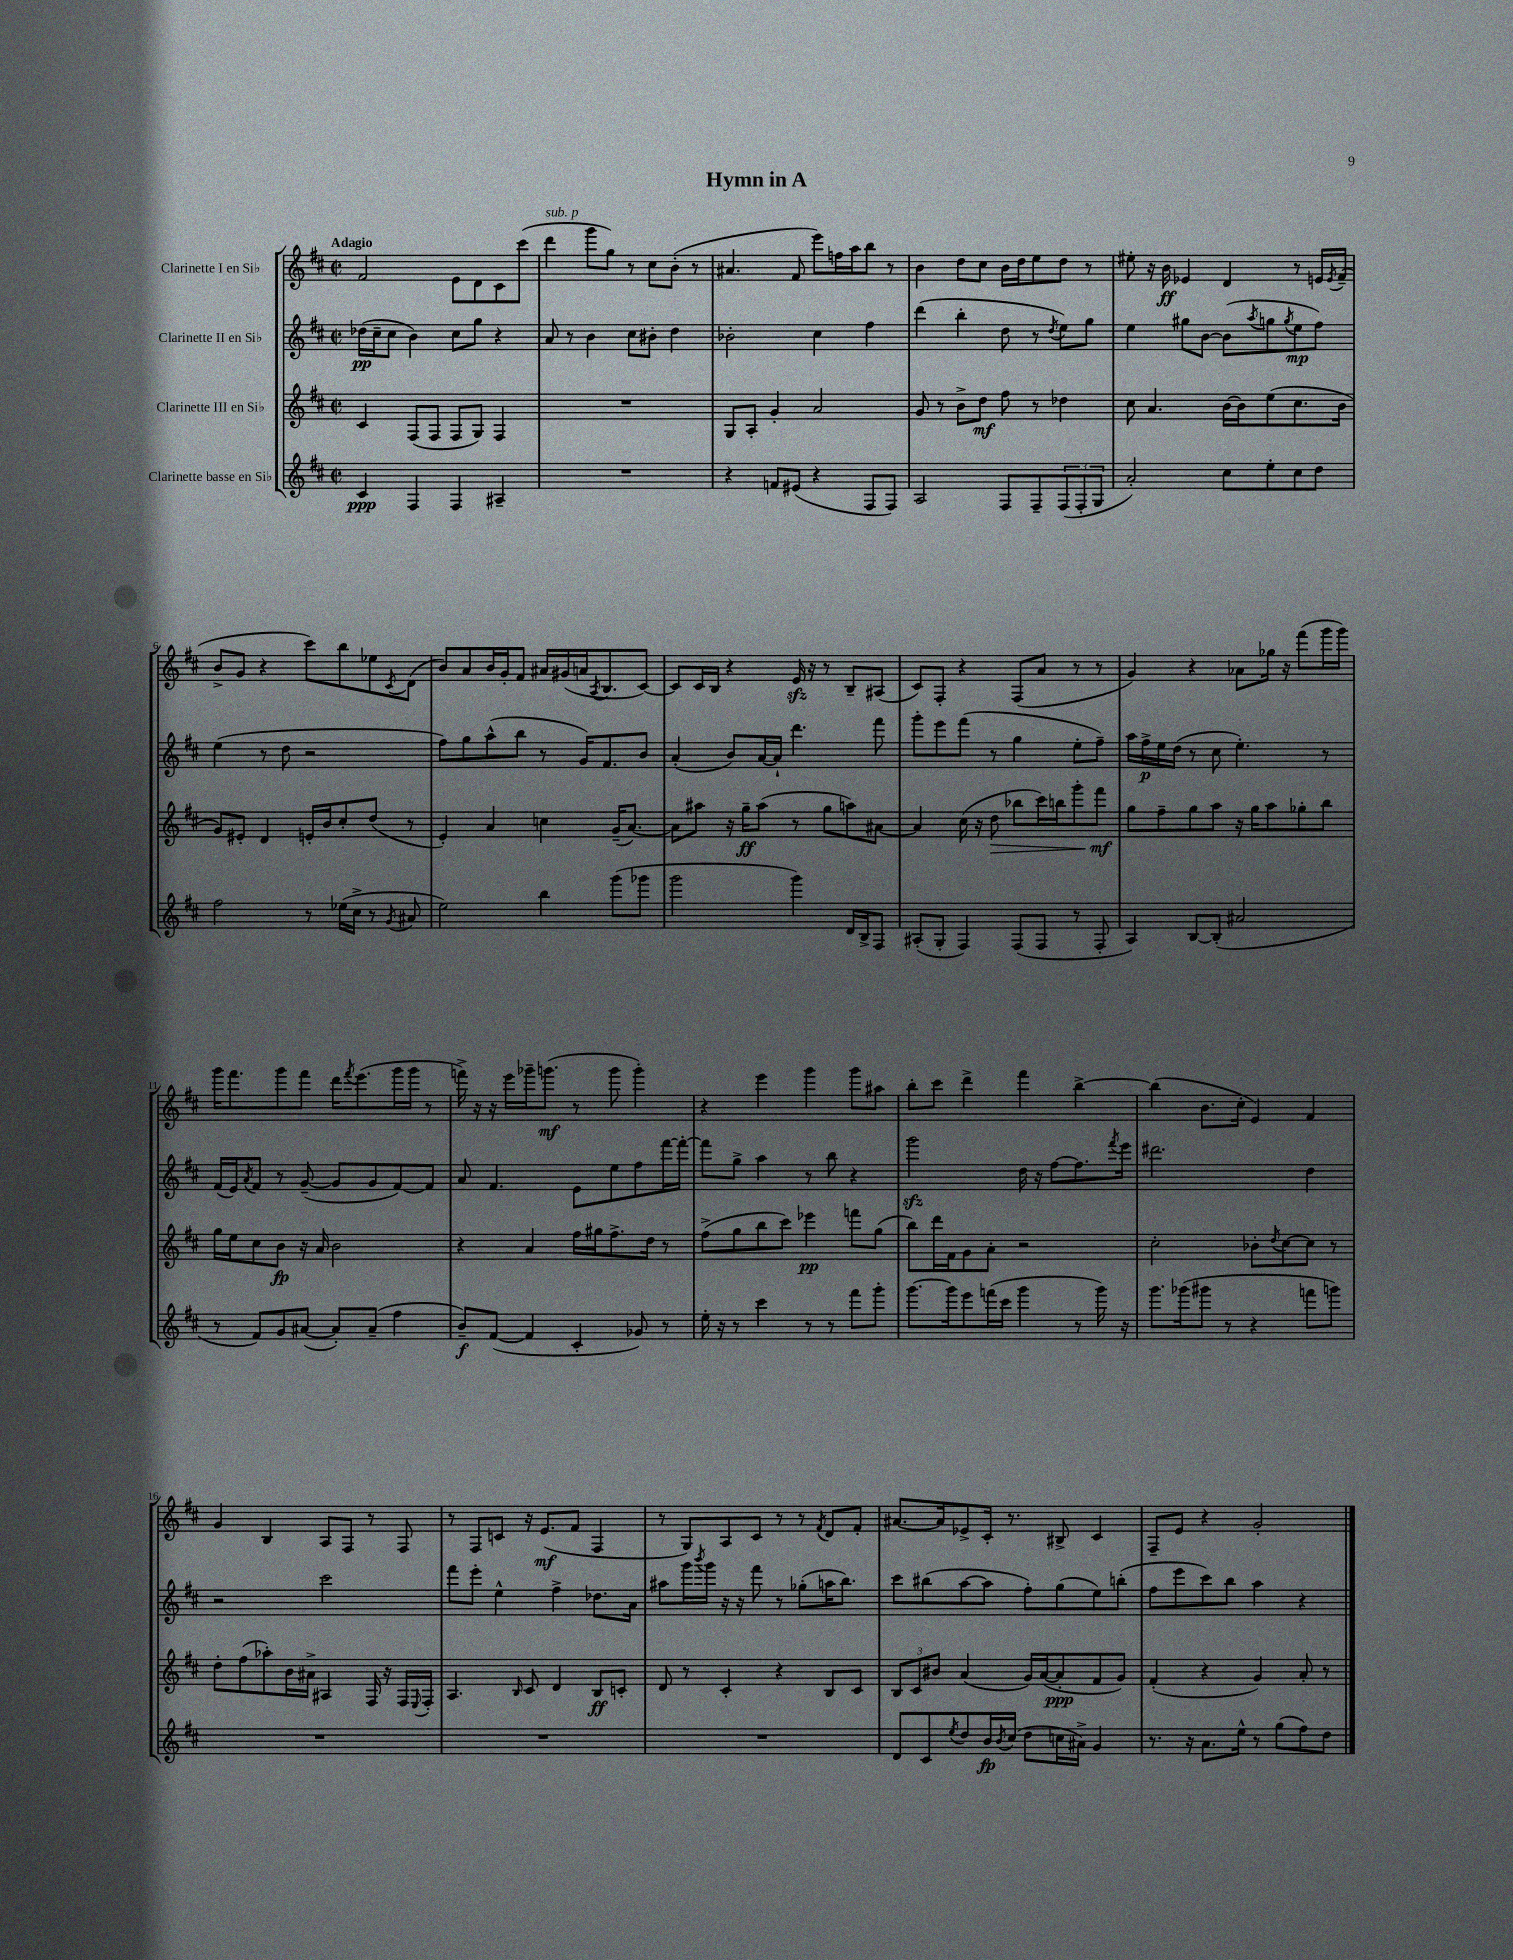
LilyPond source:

\header { title = "Hymn in A" }
<<
\new StaffGroup <<
\new Staff = "s0" \with { instrumentName = "Clarinette I en Sib" } {
    \clef treble \key d \major \defaultTimeSignature \time 2/2 \tempo "Adagio"
    fis'2 e'8 d'8 cis'8 cis'''8( |
    d'''4^\markup { \italic "sub. p" } g'''8 g''8) r8 cis''8 b'8-.( r8 |
    ais'4. fis'8 e'''8) f''16 a''16 b''8 r8 |
    b'4 d''8 cis''8 b'16 d''16 e''8 d''8 r8 |
    eis''8-. r16 b'16\ff ees'4 d'4 r8 e'16 \acciaccatura { e'8 } fis'16--( |
    b'8-> g'8 r4 cis'''8) b''8 ees''8 \acciaccatura { cis'8 } d'8( |
    b'8) a'8 b'16 g'16-. fis'8 ais'16 gis'16( a'16 \acciaccatura { a8 } b8. cis'8~) |
    cis'8 cis'16 b16 r4 e'16\sfz r16 r8 b8-- ais8( |
    cis'8) fis8-. r4 fis8( a'8 r8 r8 |
    g'4) r4 aes'8 ges''16 r16 fis'''8( g'''16 g'''16) |
    g'''16 fis'''8. g'''8 fis'''8 d'''16 \acciaccatura { fis'''8 } e'''8.( g'''16 g'''16 r8 |
    f'''16->) r16 r16 e'''16 ges'''16-- g'''8.\mf( r8 g'''8 g'''4-.) |
    r4 e'''4 g'''4 g'''8 ais''8 |
    b''8-. cis'''8 d'''4-> fis'''4 b''4~-> |
    b''4( b'8. cis''16-. e'4) fis'4 |
    g'4 b4 a8 fis8 r8 fis8 |
    r8 fis8 c'8 r16 e'8.\mf( fis'8 fis4 |
    r8 g8) a8 cis'8 r8 r8 \acciaccatura { fis'8 } d'8 fis'8-. |
    ais'8.~ ais'16 ees'8-> cis'16-. r8. bis8-> cis'4 |
    fis8-- e'8 r4 g'2-. \bar "|." |
}
\new Staff = "s1" \with { instrumentName = "Clarinette II en Sib" } {
    \clef treble \key d \major \defaultTimeSignature \time 2/2
    des''16\pp( cis''16-- cis''8 b'4) cis''8 g''8 r4 |
    a'8 r8 b'4 cis''8 bis'8-. d''4 |
    bes'2-. cis''4 fis''4 |
    d'''4( b''4-. d''8 r8 \acciaccatura { d''8 } e''8) g''8 |
    e''4 gis''8 b'8~ b'8( \acciaccatura { a''8 } g''8 \acciaccatura { g''8 } e''8\mp fis''8) |
    e''4( r8 d''8 r2 |
    fis''8) g''8 a''8-^( b''8 r8 g'16) fis'8. b'8 |
    a'4-.( b'8) a'16~ a'16-! d'''4. fis'''8 |
    g'''8-. e'''8 fis'''8( r8 g''4 e''8-. fis''8--) |
    a''16 fis''16->\p e''16 d''16( r8 cis''8 e''4.-.) r8 |
    fis'16( e'16) \acciaccatura { a'8 } fis'8 r8 g'8~--( g'8 g'8 fis'8~) fis'8 |
    a'8 fis'4. e'8 e''8 fis''8 fis'''16~ fis'''16~-. |
    fis'''8 g''8-> a''4 r8 b''8 r4 |
    g'''2\sfz d''16 r16 fis''8~ fis''8. \acciaccatura { fis'''8 } e'''16 |
    dis'''2. d''4 |
    r2 cis'''2 |
    fis'''8 e'''8-. e''4-^ fis''4-> des''8. a'16 |
    ais''8 g'''16 \acciaccatura { b'''8 } g'''16 r16 r16 fis'''8 r8 ges''8-.( a''16 b''8.) |
    cis'''8 bis''8( a''8~ a''8 fis''8-.) g''8( e''8) b''8-.( |
    fis''8 e'''8 cis'''8) b''8 a''4 r4 \bar "|." |
}
\new Staff = "s2" \with { instrumentName = "Clarinette III en Sib" } {
    \clef treble \key d \major \defaultTimeSignature \time 2/2
    cis'4 fis8( fis8 fis8 g8) fis4 |
    R1 |
    g8 a8-. g'4-. a'2 |
    g'8 r8 b'8-> d''8\mf fis''8 r8 des''4 |
    cis''8 a'4. b'16~ b'16 e''8( cis''8. b'16 |
    g'8) eis'8-. d'4 e'16-. b'16 cis''8-. d''8( r8 |
    e'4-.) a'4 c''4 g'16--( a'8.~) |
    a'8 ais''8 r16 g''16--\ff ais''8( r8 g''8 a''8) ais'8~ |
    ais'4 cis''16( r16 d''8\> bes''8 cis'''16) b''16 g'''8-. fis'''8\mf\! |
    g''8 fis''8-- g''8 a''8 r16 g''16 a''8 ges''8-. b''8 |
    g''16 e''16 cis''8 b'8\fp r16 a'16 b'2 |
    r4 a'4 fis''16 gis''16 fis''8.-> d''16 r8 |
    fis''8->( g''8 b''8 cis'''8) ees'''4\pp f'''8 g''8( |
    b''8) d'''16 fis'16 g'8 a'8-. r2 |
    cis''2-. bes'8-. \acciaccatura { d''8 } cis''8~ cis''8 r8 |
    d''8-. fis''8( aes''8-.) b'16 ais'16-> ais4 fis16 r16 fis16 \appoggiatura { e8 } fis16-. |
    a4. \grace { b16 } cis'8 d'4 b8\ff c'8-. |
    d'8 r8 cis'4-. r4 b8 cis'8 |
    \tuplet 3/2 { b8 cis'8 bis'8 } a'4( g'16) a'16~( a'8-.\ppp fis'8 g'8) |
    fis'4-.( r4 g'4) a'8-. r8 \bar "|." |
}
\new Staff = "s3" \with { instrumentName = "Clarinette basse en Sib" } {
    \clef treble \key d \major \defaultTimeSignature \time 2/2
    cis'4\ppp fis4 fis4 ais4-- |
    R1 |
    r4 f'8 eis'8( r4 fis8 fis8) |
    a2 fis8 fis8-- \tuplet 3/2 { fis8( fis8-. g8 } |
    a'2-.) cis''8 e''8-. cis''8 d''8 |
    fis''2 r8 ees''16( cis''16-> r8 \acciaccatura { g'8 } ais'8 |
    e''2) b''4 g'''8( ges'''8 |
    g'''2 g'''4) d'16 b16-> fis8 |
    ais8-.( g8-. fis4) fis8( fis8 r8 fis8-. |
    a4) b8~ b8-.( ais'2 |
    r8 fis'8) g'8 ais'8~( ais'8-.) ais'8--( fis''4 |
    b'8--\f) fis'8~( fis'4 cis'4-. ges'8) r8 |
    e''16-. r16 r8 cis'''4 r8 r8 fis'''8 g'''8-. |
    g'''8.~ g'''16 e'''8 f'''16( cis'''16 g'''4 r8 g'''16) r16 |
    g'''8. ges'''16( gis'''8 r8 r4 f'''8 g'''8) |
    R1 |
    R1 |
    R1 |
    d'8 cis'8 \acciaccatura { e''8 } d''8 b'16\fp \acciaccatura { b'8 } cis''16( d''8 c''16 ais'16->) g'4 |
    r8. r16 a'8. e''16-^ r8 g''8( fis''8) d''8 \bar "|." |
}
>>
>>
